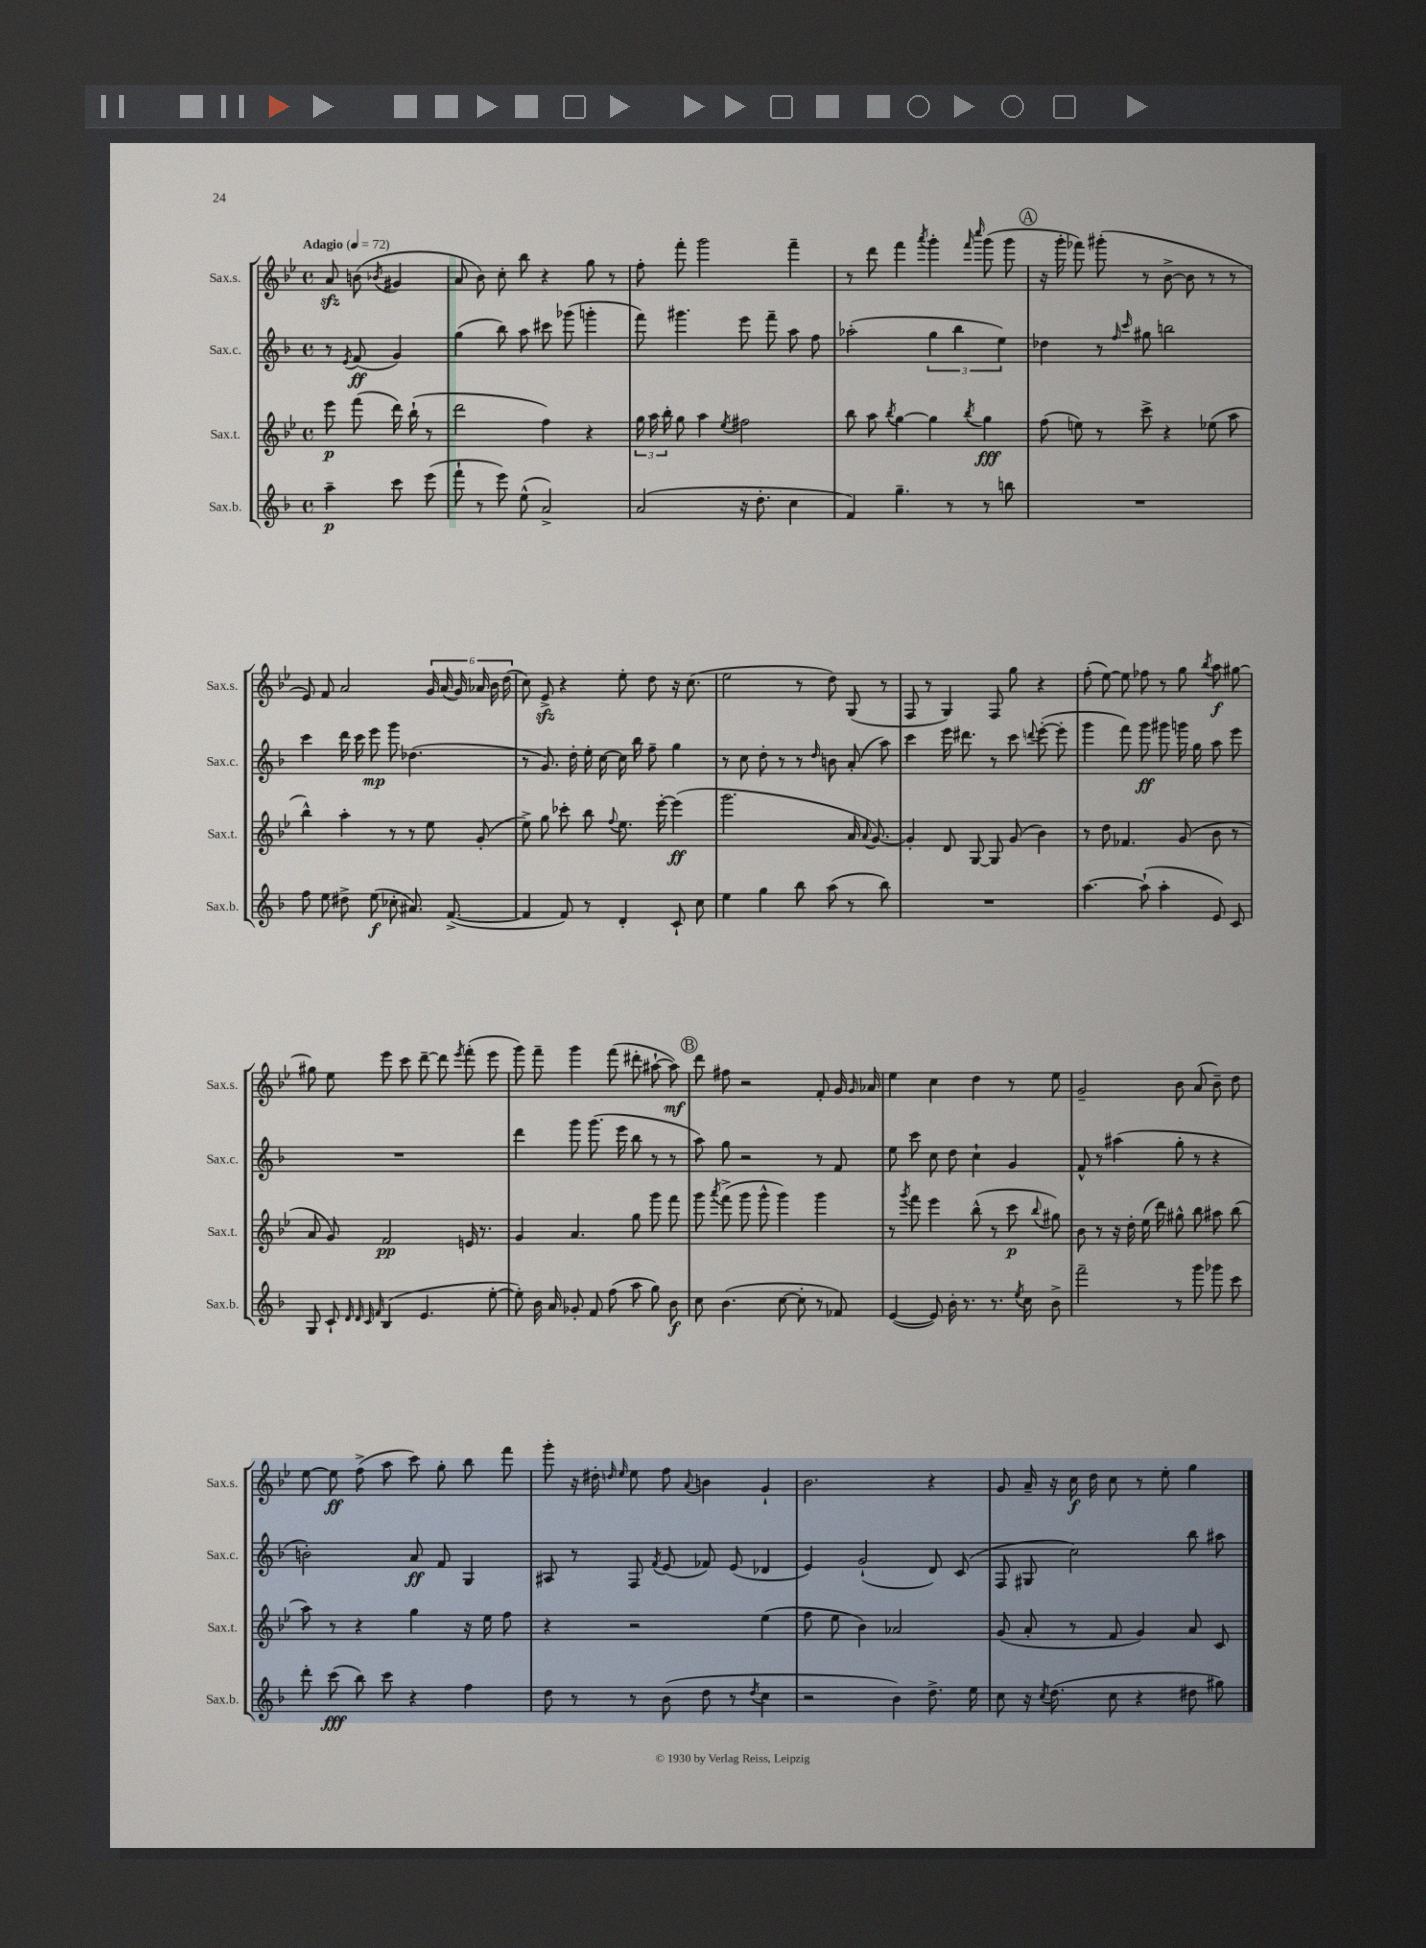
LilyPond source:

<<
\new StaffGroup <<
\new Staff = "s0" \with { instrumentName = "Sax.s." shortInstrumentName = "Sax.s." } {
    \clef treble \key bes \major \defaultTimeSignature \time 4/4 \partial 2 \tempo "Adagio" 4 = 72
    \autoBeamOff a'8\sfz b'8( \acciaccatura { bes'8 } gis'4 |
    a'8 bes'8) c''8-. bes''8 r4 g''8 r8 |
    f''8-. f'''8-. g'''2 f'''4-- |
    r8 d'''8 f'''4 \acciaccatura { a'''8 } g'''4-. \grace { f'''16 c''''16 } g'''8( g'''8 |
    \mark \markup { \circle "A" } r16 g'''16-. fes'''8) gis'''8-.( r8 bes'8~-> bes'8 r8 r8 |
    ees'8) f'8 a'2 \tuplet 6/4 { g'16 a'16( g'16) aes'16 bes'16 d''16( } |
    c''8) ees'8->\sfz r4 ees''8-. d''8 r16 c''8.( |
    ees''2 r8 d''8) g8( r8 |
    f8 r8 g4) f8 g''8 r4 |
    f''8-.( ees''8~) ees''8 fes''8 r8 g''8 \acciaccatura { bes''8 } a''8\f gis''8~ |
    gis''8 ees''8 ees'''8 c'''8 d'''8~-- d'''8 \acciaccatura { ees'''8 } f'''8-.( ees'''8 |
    g'''8) f'''8-- g'''4 f'''8( dis'''8-. ais''8~-! ais''8\mf) |
    \mark \markup { \circle "B" } d'''8 fis''8 r2 f'8-. g'16 \grace { g'16 } aes'16 |
    ees''4 c''4 d''4 r8 ees''8 |
    g'2-- bes'8 a'8( bes'8--) d''8 |
    ees''8~ ees''8\ff f''8->( a''8 c'''8) g''8-. bes''8 f'''8 |
    g'''8-. r16 dis''16-. \grace { d''16 ees''16 } ees''8 f''8 \appoggiatura { a'8 } b'4 g'4-! |
    bes'2. r4 |
    g'8 a'16-- r16 c''16\f d''16 c''8 r8 ees''8-. g''4 \bar "|." |
}
\new Staff = "s1" \with { instrumentName = "Sax.c." shortInstrumentName = "Sax.c." } {
    \clef treble \key f \major \defaultTimeSignature \time 4/4 \partial 2
    \autoBeamOff r8 \acciaccatura { e'8 } f'8\ff( g'4) |
    g''4( bes''8) a''8 cis'''8 ges'''8( g'''4-. |
    f'''8) gis'''4. e'''8 f'''8-- a''8 f''8 |
    aes''2-.( \tuplet 3/2 { g''4 bes''4 e''4) } |
    \mark \markup { \circle "A" } des''4 r8 \grace { f''16 c'''16 } gis''8 b''2 |
    c'''4 d'''16 c'''16 e'''8\mp g'''8 des''4.( |
    r8 g'8.) d''16-. e''16-. c''16~ c''16 bes''16 f''8-- g''4 |
    r8 c''8 d''8-. r8 r8 \grace { d''16 } b'8 a'8-.( a''8) |
    c'''4 e'''16 dis'''8. r8 c'''8 \appoggiatura { d'''8 } e'''8~-.( e'''8-. |
    g'''4 f'''8) g'''8\ff gis'''8 g'''16 g''16 a''8 e'''8 |
    R1 |
    d'''4 g'''8 g'''8.( e'''16 bes''8 r8 r8 |
    \mark \markup { \circle "B" } a''8) g''8 r2 r8 f'8 |
    e''8 c'''8 c''8 d''8 c''4-! g'4 |
    f'8-^ r8 ais''4( g''8-. r8 r4 |
    b'2-.) a'8\ff f'8 g4 |
    ais8 r8 f8 \acciaccatura { f'8 } e'8( fes'8) e'8( des'4 |
    e'4) g'2-!( d'8) c'8( |
    f8 gis8 c''2) bes''8 ais''8 \bar "|." |
}
\new Staff = "s2" \with { instrumentName = "Sax.t." shortInstrumentName = "Sax.t." } {
    \clef treble \key bes \major \defaultTimeSignature \time 4/4 \partial 2
    \autoBeamOff ees'''8\p f'''8( d'''16) bes''16-!( r8 |
    d'''2 f''4) r4 |
    \tuplet 3/2 { g''16 a''16 bes''16-. } g''8 a''4 \acciaccatura { ees''8 } fis''2 |
    bes''8 a''8 \acciaccatura { bes''8 } g''4~ g''4 \acciaccatura { bes''8 } g''4\fff |
    \mark \markup { \circle "A" } f''8( e''8) r8 c'''8-> r4 ees''8( a''8 |
    bes''4-^) a''4-. r8 r8 ees''8 g'8-.( |
    ees''8->) g''8 ces'''8-. bes''8 \appoggiatura { f''8 } ees''8. ees'''16~-. ees'''4\ff( |
    g'''2. a'16 \appoggiatura { a'8 } g'8.~) |
    g'4-. d'8 g8~ g8 g'8( bes'4) |
    r8 d''8 fes'4. g'8( bes'8 r8 |
    a'8 g'8) f'2\pp e'16 r8. |
    g'4 a'4. g''8 g'''8 f'''8 |
    \mark \markup { \circle "B" } g'''8 \acciaccatura { a'''8 } f'''8->( g'''8 g'''8-^ g'''4) g'''4 |
    r8 \acciaccatura { g'''8 } f'''8 ees'''4 bes''8-^( r8 c'''8\p \appoggiatura { bes''8 } gis''8) |
    bes'8 r8 r16 d''16-. ees''16( d'''16) gis''8-^ bes''8 ais''8 bes''8( |
    a''8) r8 r4 g''4 r16 ees''16 f''8 |
    r4 r2 ees''4( |
    f''8 ees''8 bes'4) aes'2 |
    g'8( a'8-. r8 f'8 g'4) a'8 c'8 \bar "|." |
}
\new Staff = "s3" \with { instrumentName = "Sax.b." shortInstrumentName = "Sax.b." } {
    \clef treble \key f \major \defaultTimeSignature \time 4/4 \partial 2
    \autoBeamOff a''4--\p c'''8 e'''8( |
    f'''8-! r8 e'''8) e''8-^( a'2->) |
    a'2( r16 d''8.-. c''4 |
    f'4) g''4.-- r8 r8 b''8 |
    \mark \markup { \circle "A" } R1 |
    f''8 e''8 dis''8-> e''8\f( ces''8-. ais'8.) f'8.~->( |
    f'4 f'8) r8 d'4-. c'8-! c''8 |
    e''4 g''4 bes''8 a''8( r8 bes''8) |
    R1 |
    a''4.~ a''8-!( a''4-. e'8) c'8 |
    g8 c'8-! \grace { d'32 d'32 c'32 f'32 } bes4( e'4. e''8~-. |
    e''8-.) bes'16 a'16 ges'8-. f'8 f''8( a''8 g''8) bes'8\f |
    \mark \markup { \circle "B" } c''8 bes'4.( c''8~ c''8-. r8 fes'8) |
    e'4~( e'8) bes'16-. r8. r8. \acciaccatura { e''8 } c''16 bes'8-> |
    f'''2-- r8 g'''8 ges'''8 c'''8 |
    d'''8-. c'''8\fff( bes''8) c'''8 r4 f''4 |
    d''8 r8 r8 bes'8( d''8 r8 \acciaccatura { d''8 } c''4 |
    r2 bes'4) d''8.-> e''16 |
    c''8 r16 \acciaccatura { c''8 } d''8.( c''8 r4 dis''8 gis''8) \bar "|." |
}
>>
>>
\layout { \context { \Score \remove "Bar_number_engraver" } }
